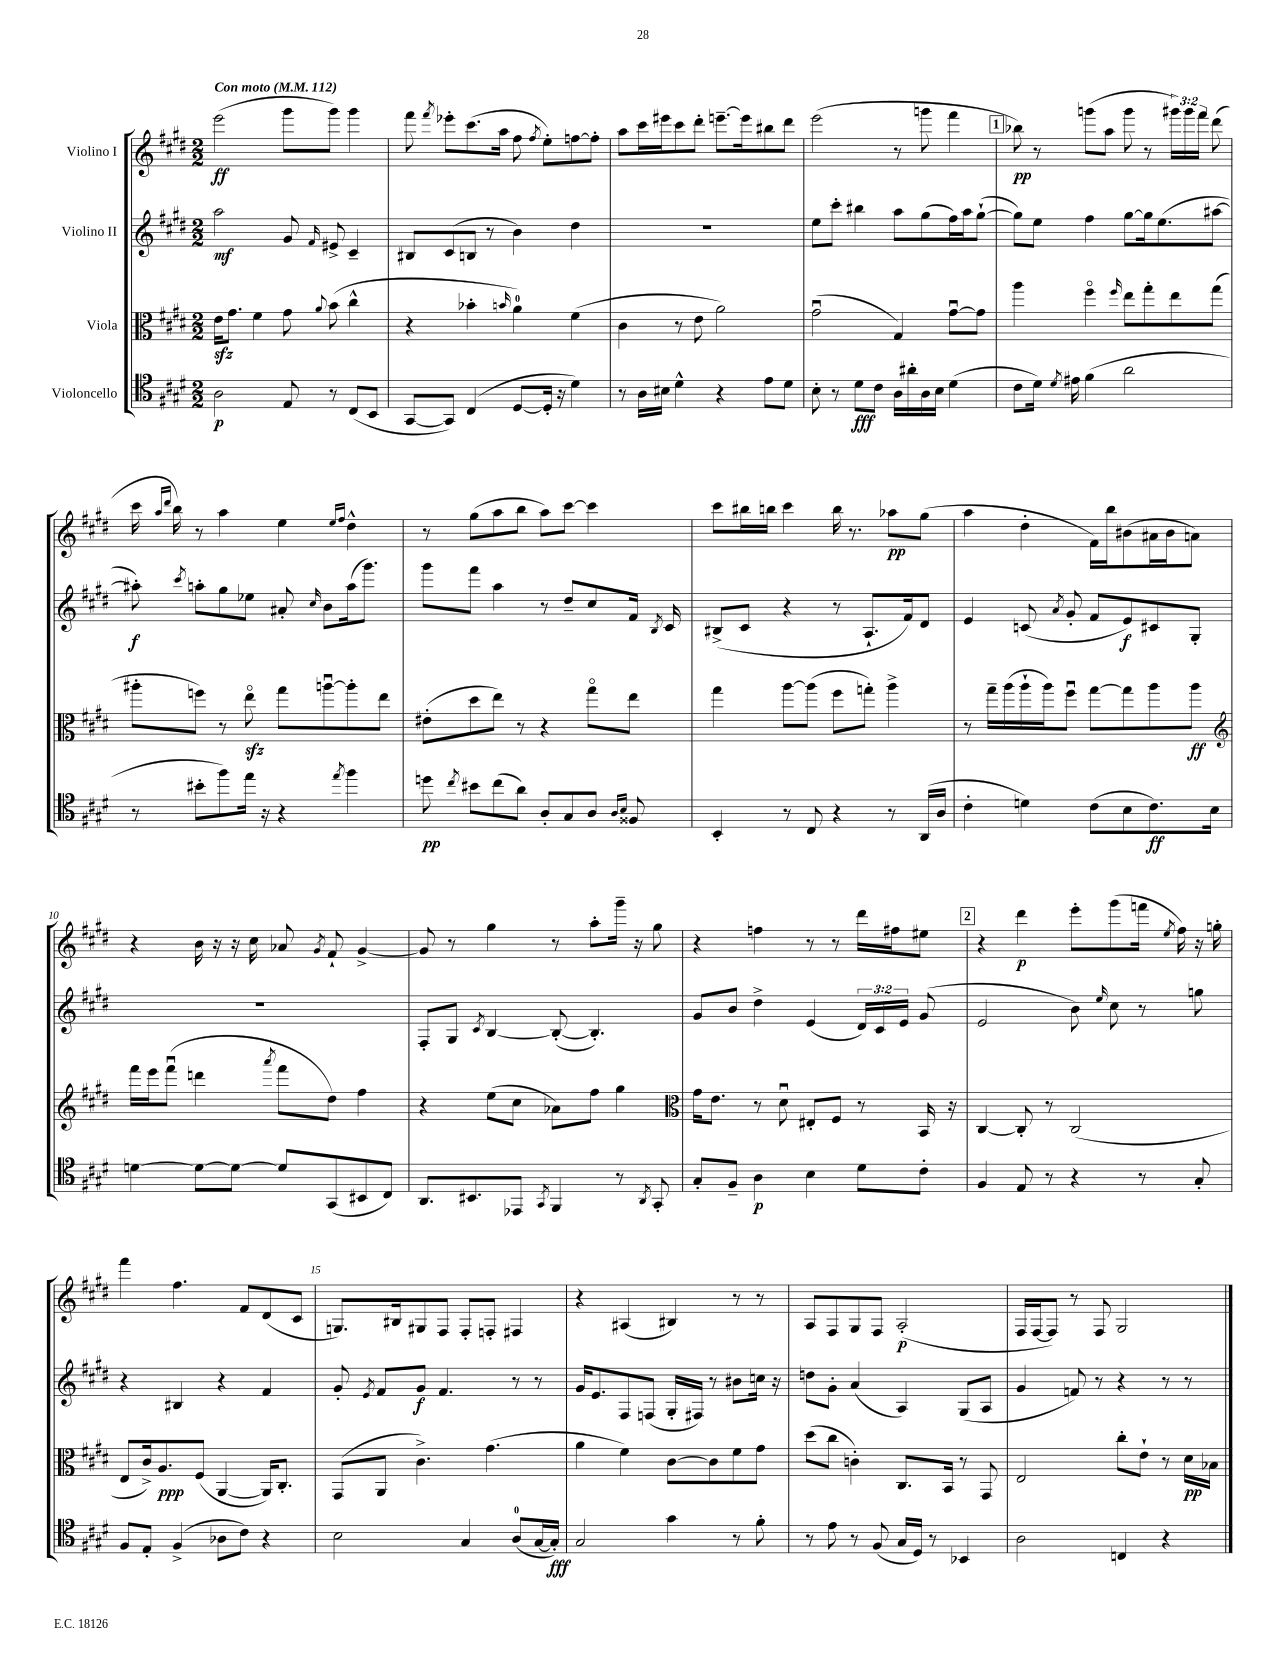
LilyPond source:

<<
\new StaffGroup <<
\new Staff = "s0" \with { instrumentName = "Violino I" } {
    \clef treble \key e \major \numericTimeSignature \time 2/2 \override Staff.TupletNumber.text = #tuplet-number::calc-fraction-text \tempo "Con moto" 4 = 112
    \autoBeamOff e'''2\ff( gis'''8[ gis'''8]) gis'''4 |
    fis'''8 \acciaccatura { fis'''8 } ees'''8[-. cis'''8.( a''16] fis''8 \acciaccatura { fis''8 } e''8[-.) f''8~ f''8]-. |
    a''8[ cis'''16 eis'''16 cis'''8 dis'''8]-. e'''8.[~-- e'''16 bis''8 dis'''8] |
    e'''2( r8 g'''8 fis'''4 |
    \mark \markup { \box "1" } bes''8\pp) r8 g'''8[( a''8] g'''8 r8 \tuplet 3/2 { gis'''16[) gis'''16 fis'''16] } dis'''8( |
    cis'''16 \grace { a''16[ dis'''16] } b''16) r8 a''4 e''4 \grace { e''16[ fis''16] } dis''4-^ |
    r8 gis''8[( a''8 b''8] a''8[) cis'''8]~ cis'''4 |
    cis'''8[ bis''16 b''16] cis'''4 b''16 r8. aes''8[\pp gis''8]( |
    a''4 dis''4-. fis'16[) b''16 bis'8( ais'16 bis'16 a'8]) |
    r4 b'16 r16 r16 cis''16 aes'8 \acciaccatura { gis'8 } fis'8-! gis'4~-> |
    gis'8 r8 gis''4 r8 a''8[-. gis'''16]-- r16 gis''8 |
    r4 f''4 r8 r8 dis'''16[ fis''16 eis''8] |
    \mark \markup { \box "2" } r4 dis'''4\p e'''8[-. gis'''8( f'''16] \acciaccatura { e''8 } fis''16) r16 g''16-. |
    fis'''4 fis''4. fis'8[ dis'8( cis'8] |
    g8.[) bis16 gis8 fis8] fis8[-. f8]-. fis4 |
    r4 ais4( bis4) r8 r8 |
    a8[ fis8 gis8 fis8] a2-.\p( |
    fis16[ fis16~ fis8]) r8 fis8 gis2 \bar "|." |
}
\new Staff = "s1" \with { instrumentName = "Violino II" } {
    \clef treble \key e \major \numericTimeSignature \time 2/2 \override Staff.TupletNumber.text = #tuplet-number::calc-fraction-text
    \autoBeamOff a''2\mf gis'8 \grace { fis'16 } eis'8-> cis'4-- |
    bis8[ cis'8( b8] r8 b'4) dis''4 |
    R1 |
    e''8[ cis'''8]-. bis''4 a''8[ gis''8( fis''16) a''16 gis''8]~-!( |
    \mark \markup { \box "1" } gis''8[) e''8] fis''4 gis''8[~ gis''16 e''8.( ais''8]~ |
    ais''8-.\f) \acciaccatura { cis'''8 } a''8[-. gis''8 ees''8] ais'8-. \grace { cis''16 } b'8[ a''16( gis'''8.]) |
    gis'''8[ fis'''8] a''4 r8 dis''8[-- cis''8 fis'16] \acciaccatura { b8 } cis'16 |
    bis8[->( cis'8] r4 r8 a8.[-! fis'16) dis'8] |
    e'4 c'8( \acciaccatura { a'8 } gis'8-. fis'8[ e'8\f) cis'8 gis8]-. |
    R1 |
    fis8[-. gis8] \acciaccatura { cis'8 } b4~ b8~-.( b4.-.) |
    gis'8[ b'8] dis''4-> e'4( \tuplet 3/2 { dis'16[) cis'16 e'16] } gis'8( |
    \mark \markup { \box "2" } e'2 b'8) \grace { e''16 } cis''8 r8 g''8 |
    r4 bis4 r4 fis'4 |
    gis'8-. \acciaccatura { e'8 } fis'8[ gis'8]\f fis'4. r8 r8 |
    gis'16[ e'8. fis8 f8]( gis16[-. fis16]) r8 bis'8[ c''16] r16 |
    d''8[ gis'8]-. a'4( a4) gis8[( a8] |
    gis'4 f'8) r8 r4 r8 r8 \bar "|." |
}
\new Staff = "s2" \with { instrumentName = "Viola" } {
    \clef alto \key e \major \numericTimeSignature \time 2/2
    \autoBeamOff e'16[\sfz gis'8.] fis'4 gis'8 \appoggiatura { a'8 } b'8( cis''4-^ |
    r4 bes'4-. \grace { b'16 } a'4-0) fis'4( |
    cis'4 r8 e'8 a'2) |
    gis'2\downbow( gis4) gis'8[~\downbow gis'8] |
    \mark \markup { \box "1" } a''4 fis''4\flageolet \grace { fis''16 } e''8[ gis''8-. e''8 gis''8]( |
    ais''8[-. f''8]) r8 e''8\flageolet\sfz gis''8[ a''8~\downbow a''8-. e''8] |
    eis'8[-.( dis''8 e''8]) r8 r4 gis''8[\flageolet e''8] |
    gis''4 a''8[~ a''8]( fis''8[ g''8]-.) a''4-> |
    r8 gis''16[-- a''16( a''16-! a''16) fis''8]\downbow gis''8[~ gis''8 a''8 a''8]\ff |
    \clef treble fis'''16[ e'''16 fis'''8]\downbow( d'''4 \acciaccatura { a'''8 } fis'''8[ dis''8]) fis''4 |
    r4 e''8[( cis''8] aes'8[) fis''8] gis''4 |
    \clef alto gis'16[ e'8.] r8 dis'8\downbow eis8[-. fis8] r8 b,16 r16 |
    \mark \markup { \box "2" } cis4~ cis8-. r8 cis2( |
    e8[ cis'16->) a8.\ppp fis8]( a,4~ a,16[) cis8.]-. |
    gis,8[( a,8] cis'4.->) gis'4.( |
    a'4 fis'4) cis'8[~ cis'8 fis'8 gis'8] |
    dis''8[( cis''8] c'4-.) cis8.[ b,16] r8 gis,8 |
    e2 cis''8[-. e'8]-! r8 dis'16[\pp bes16] \bar "|." |
}
\new Staff = "s3" \with { instrumentName = "Violoncello" } {
    \clef tenor \key e \major \numericTimeSignature \time 2/2
    \autoBeamOff a2\p e8 r8 cis8[( b,8] |
    gis,8[~ gis,8]) cis4( dis8[~ dis16]-. r16 dis'4) |
    r8 a16[ bis16] dis'4-^ r4 e'8[ dis'8] |
    b8-. r8 dis'8[\fff cis'8] a16[ ais'16-. a16 b16] dis'4( |
    \mark \markup { \box "1" } cis'8[ dis'16]) \acciaccatura { dis'8 } eis'16 fis'4( a'2 |
    r8 bis'8[-. fis''8) e''16] r16 r4 \acciaccatura { e''8 } fis''4 |
    d''8\pp \acciaccatura { cis''8 } bis'8[ cis''8( a'8]) a8[-. gis8 a8] \grace { a16[ b16] } fisis8 |
    b,4-. r8 cis8 r4 r8 a,16[( a16] |
    cis'4-. d'4) cis'8[( b8 cis'8.\ff) b16] |
    d'4~ d'8[~ d'8]~ d'8[ gis,8( bis,8 cis8]) |
    a,8.[ bis,8. ees,8] \acciaccatura { gis,8 } fis,4 r8 \acciaccatura { a,8 } gis,8-. |
    gis8[-. fis8]-- a4\p b4 dis'8[ cis'8]-. |
    \mark \markup { \box "2" } fis4 e8 r8 r4 r8 gis8-. |
    fis8[ e8]-. fis4->( aes8[ cis'8]) r4 |
    b2 gis4 a8[-0( gis16~ gis16]-.\fff) |
    gis2 gis'4 r8 fis'8-. |
    r8 e'8 r8 fis8( gis16[ dis16]) r8 bes,4 |
    a2 c4 r4 \bar "|." |
}
>>
>>
\layout { \context { \Score \override BarNumber.break-visibility = ##(#f #t #t) barNumberVisibility = #(every-nth-bar-number-visible 5) } }
